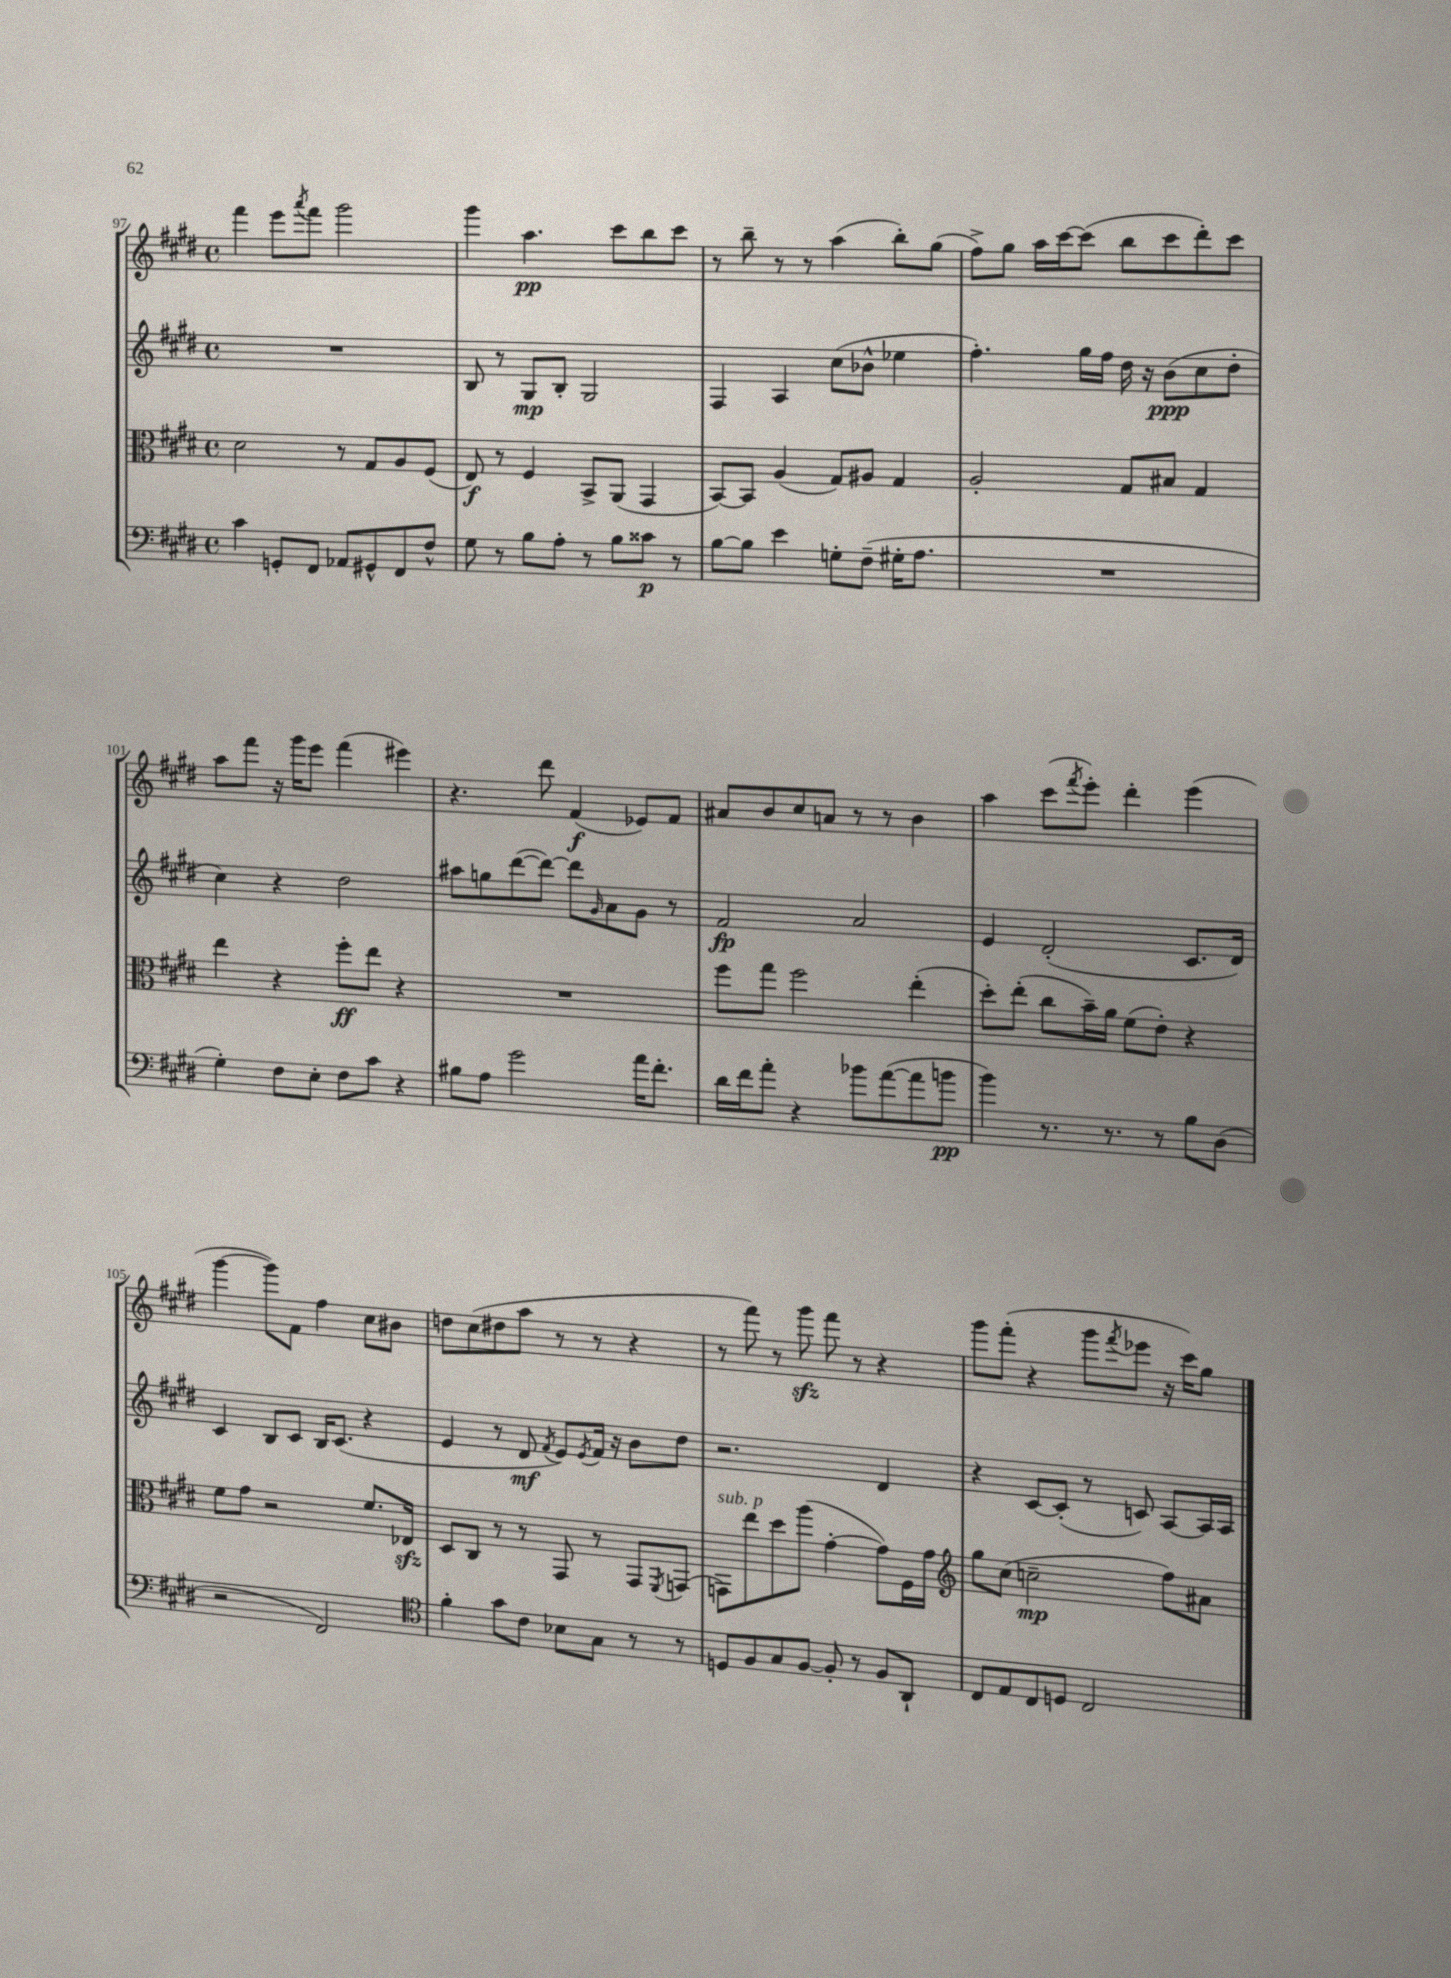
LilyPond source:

<<
\new StaffGroup <<
\new Staff = "s0" {
    \clef treble \key e \major \defaultTimeSignature \time 4/4
    fis'''4 e'''8 \acciaccatura { a'''8 } fis'''8 gis'''2 |
    gis'''4 a''4.\pp cis'''8 b''8 cis'''8 |
    r8 b''8-- r8 r8 a''4( b''8-.) gis''8( |
    fis''8->) gis''8 a''16 cis'''16~ cis'''8( b''8 cis'''8 dis'''8-.) cis'''8 |
    a''8 fis'''8 r16 gis'''16 e'''8 fis'''4( eis'''4) |
    r4. dis'''8 fis'4\f( ees'8) fis'8 |
    ais'8 b'8 cis''8 a'8 r8 r8 b'4 |
    a''4 cis'''8( \acciaccatura { fis'''8 } e'''8-.) dis'''4-. e'''4( |
    gis'''4~ gis'''8) fis'8 fis''4 cis''8 bis'8 |
    d''8 cis''8( dis''8 a''8 r8 r8 r4 |
    r8 fis'''8) r8 gis'''8\sfz fis'''8 r8 r4 |
    gis'''8 fis'''8-.( r4 gis'''8 \acciaccatura { fis'''8 } ees'''8 r16 cis'''16) gis''8 \bar "|." |
}
\new Staff = "s1" {
    \clef treble \key e \major \defaultTimeSignature \time 4/4
    R1 |
    b8 r8 gis8\mp b8-. gis2 |
    fis4 a4 cis''8( bes'8-^ ees''4 |
    fis''4.-.) gis''16 fis''16 dis''16 r16 b'8\ppp( cis''8 dis''8-. |
    cis''4) r4 dis''2 |
    ais''8 g''8 dis'''8~( dis'''8~) dis'''8 \grace { gis'16 } a'8 gis'8 r8 |
    fis'2\fp a'2 |
    e'4 dis'2-.( cis'8. dis'16) |
    cis'4 b8 cis'8 b16 cis'8.( r4 |
    e'4 r8 dis'8\mf \acciaccatura { fis'8 } e'8) \acciaccatura { e'8 } fis'16 r16 b'8 dis''8 |
    r2. dis'4 |
    r4 cis'8~ cis'8-.( r8 c'8) a8~ a16 a16 \bar "|." |
}
\new Staff = "s2" {
    \clef alto \key e \major \defaultTimeSignature \time 4/4
    dis'2 r8 gis8 a8 fis8( |
    e8\f) r8 fis4 b,8-> a,8( gis,4 |
    b,8~) b,8 a4( gis8) ais8 gis4 |
    a2-. gis8 bis8 gis4 |
    e''4 r4 fis''8-.\ff e''8 r4 |
    R1 |
    fis''8 gis''8 fis''2 e''4-.( |
    dis''8-.) e''8-.( cis''8 b'16--) a'16 fis'8( e'8-.) r4 |
    fis'8 gis'8 r2 fis'8. ees16\sfz |
    dis8 cis8 r8 r8 gis,8 r8 gis,8 \acciaccatura { fis,8 } g,8( |
    g,8^\markup { \italic "sub. p" }) e''8 dis''8 a''8( gis'4~-. gis'8) fis16 gis'16 |
    \clef treble gis''8 cis''8( c''2--\mp fis''8) ais'8 \bar "|." |
}
\new Staff = "s3" {
    \clef bass \key e \major \defaultTimeSignature \time 4/4
    cis'4 g,8-. fis,8 aes,8 gis,8-^ fis,8 fis8-^ |
    gis8 r8 b8 a8-. r8 b8 cisis'8\p r8 |
    b8~ b8 e'4 g8-. fis8--( gis16-. a8. |
    R1 |
    gis4-.) fis8 e8-. fis8 cis'8 r4 |
    bis8 a8 gis'2 a'16 fis'8.-. |
    dis'16 fis'16 a'8-. r4 bes'8 a'8~( a'8 b'8\pp |
    b'4) r8. r8. r8 b8 dis8( |
    r2 fis,2) |
    \clef tenor fis'4-. gis'8 cis'8 bes8 gis8 r8 r8 |
    d8 fis8 gis8 fis8~ fis8-. r8 fis8 a,8-! |
    cis8 e8 cis8 d8 cis2 \bar "|." |
}
>>
>>
\layout { \context { \Score currentBarNumber = #97 } }
